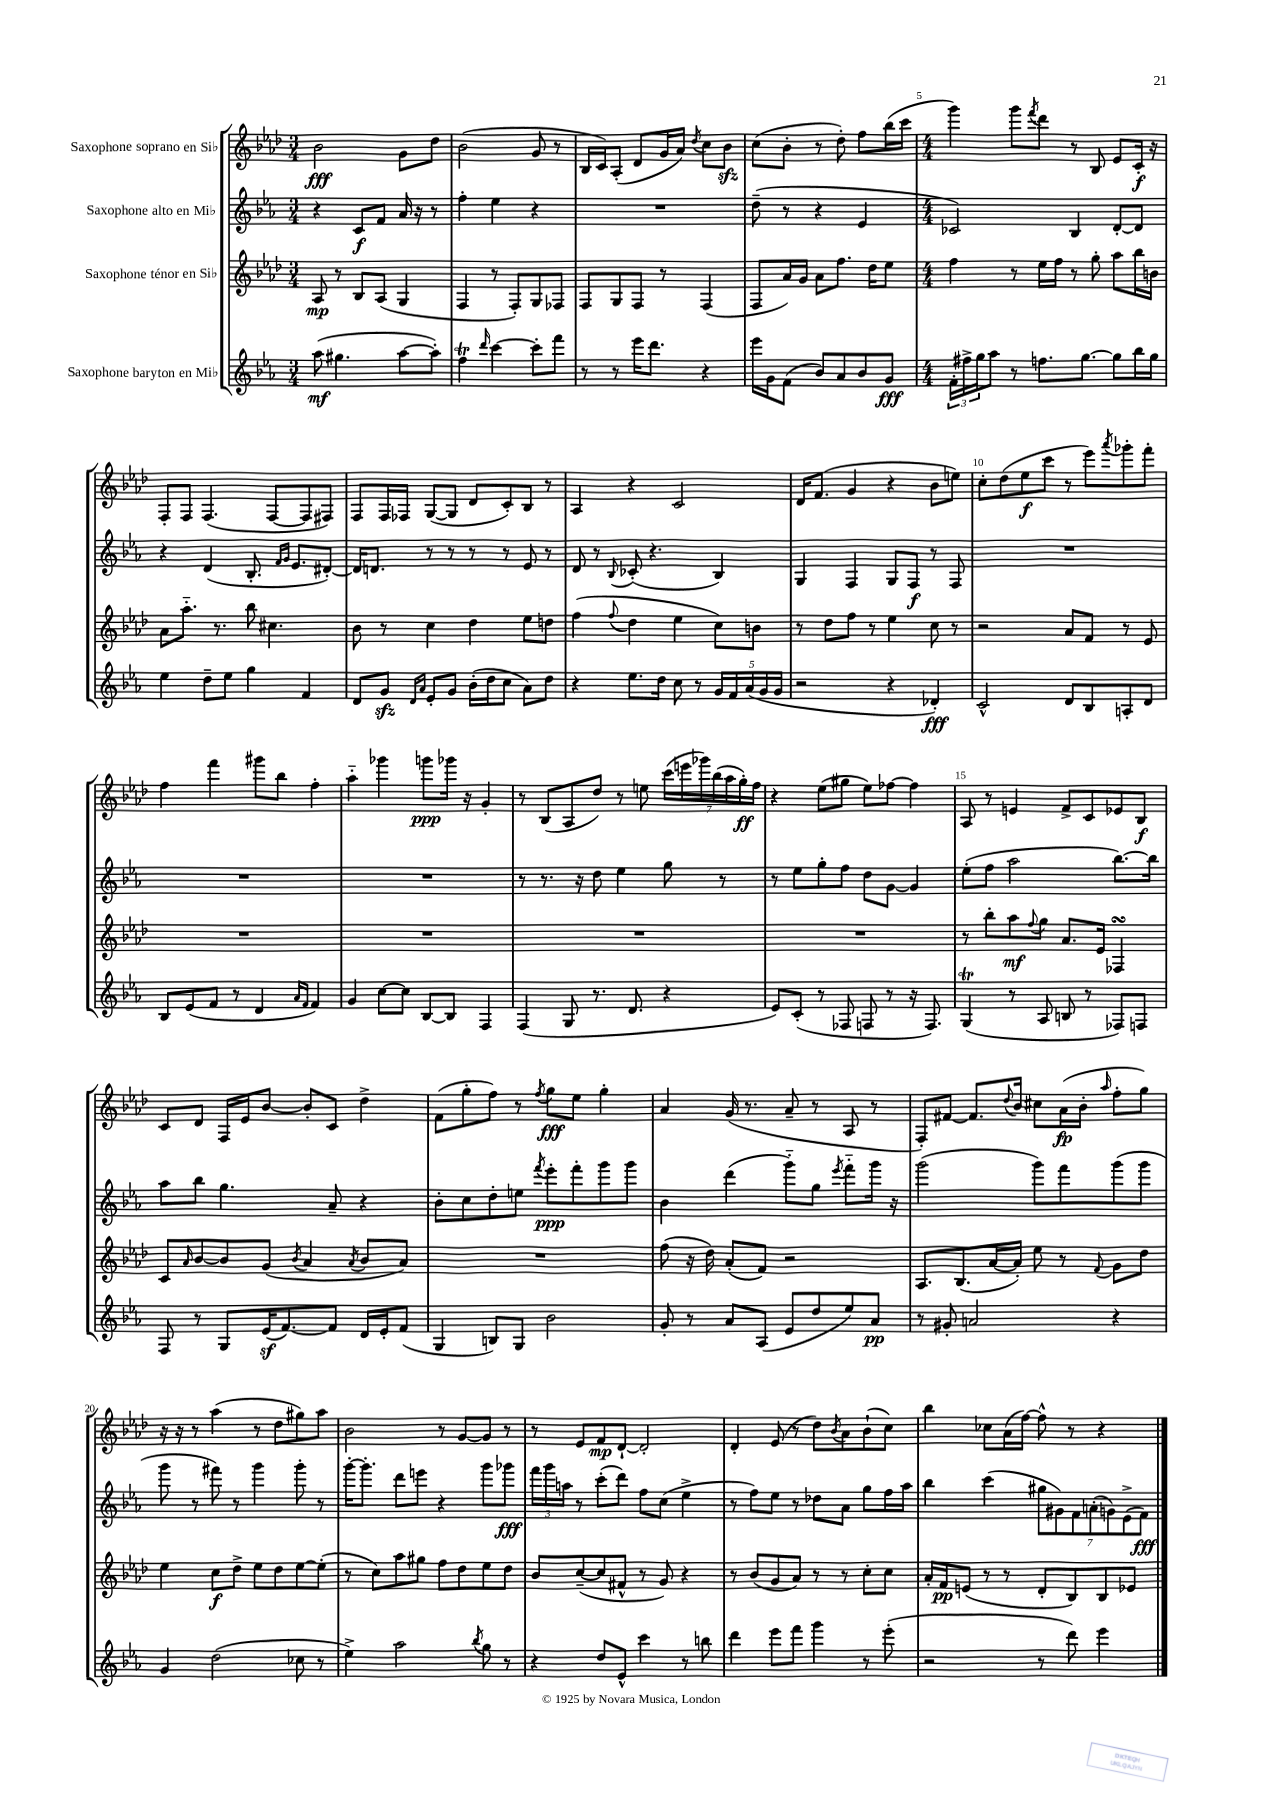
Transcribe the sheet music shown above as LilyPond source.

<<
\new StaffGroup <<
\new Staff = "s0" \with { instrumentName = "Saxophone soprano en Sib" } {
    \clef treble \key aes \major \numericTimeSignature \time 3/4
    bes'2\fff g'8 des''8 |
    bes'2( g'8 r8 |
    bes16 c'16) aes8-.( des'8 g'16 aes'16) \acciaccatura { des''8 } c''8 bes'8\sfz |
    c''8( bes'8-. r8 des''8-.) f''8 bes''16( c'''16 |
    \numericTimeSignature \time 4/4 g'''4) g'''8 \acciaccatura { f'''8 } des'''8 r8 bes8 ees'8 c'16-.\f r16 |
    f8-. f8 f4.( f8~ f8 fis8) |
    f8 f16 fes16 g8~( g8 des'8 c'8-.) bes8 r8 |
    aes4 r4 c'2 |
    des'16 f'8.( g'4 r4 bes'8 e''8) |
    c''8-. des''8( ees''8\f c'''8 r8 ees'''8) \acciaccatura { aes'''8 } ges'''8-. f'''8-. |
    f''4 f'''4 gis'''8 bes''8 f''4-. |
    aes''4-_ ges'''4 g'''8\ppp ges'''16 r16 g'4-. |
    r8 bes8( aes8 des''8) r8 e''8 \tuplet 7/4 { c'''16( e'''16 ges'''16) bes''16( aes''16 g''16-.\ff) f''16 } |
    r4 ees''8( gis''8 ees''8) fes''8~ fes''4 |
    aes8 r8 e'4 f'8-> c'8 ees'8 bes8\f |
    c'8 des'8 f16 ees'16 bes'8~ bes'8-. c'8 des''4-> |
    f'8( g''8-. f''8) r8 \acciaccatura { f''8 } g''8\fff ees''8 g''4-. |
    aes'4 g'16( r8. aes'8-- r8 aes8 r8 |
    f8-.) fis'8~ fis'8. \appoggiatura { des''8 } bes'16 cis''8 aes'16\fp( bes'16-. \grace { aes''16 } f''8-. g''8) |
    r16 r16 r8 aes''4( r8 des''8 gis''8) aes''8 |
    bes'2 r8 g'8~ g'8 r8 |
    r8 ees'8 f'8\mp des'8~-! des'2-. |
    des'4-. ees'8( r8 des''8) \acciaccatura { bes'8 } aes'8 bes'8-!( c''8) |
    bes''4 ces''8 aes'16( f''16~) f''8-^ r8 r4 \bar "|." |
}
\new Staff = "s1" \with { instrumentName = "Saxophone alto en Mib" } {
    \clef treble \key ees \major \numericTimeSignature \time 3/4
    r4 c'8\f f'8 aes'16 r16 r8 |
    f''4-. ees''4 r4 |
    R2. |
    d''8--( r8 r4 ees'4 |
    \numericTimeSignature \time 4/4 ces'2) bes4 d'8~-. d'8 |
    r4 d'4( bes8.-. \grace { f'16 g'16 } ees'8. dis'8~-.) |
    dis'16 d'8. r8 r8 r8 r8 ees'8 r8 |
    d'8 r8 \appoggiatura { bes8 } ces'8-.( r4. bes4) |
    g4 f4 g8 f8\f r8 f8 |
    R1 |
    R1 |
    R1 |
    r8 r8. r16 d''8 ees''4 g''8 r8 |
    r8 ees''8 g''8-. f''8 d''8 g'8~ g'4 |
    ees''8-.( f''8 aes''2 bes''8.~) bes''16 |
    aes''8 bes''8 g''4. aes'8-- r4 |
    bes'8-. c''8 d''8-. e''8 \acciaccatura { f'''8 } ees'''8-.\ppp f'''8-. g'''8 g'''8 |
    bes'4 d'''4( g'''8-_) g''8 \acciaccatura { ees'''8 } f'''8-_ g'''16 r16 |
    g'''2( g'''8) f'''8 g'''8( g'''8 |
    g'''8 r8 fis'''8) r8 g'''4 g'''8-. r8 |
    g'''16~-. g'''8.-. d'''8 e'''8 r4 g'''8 ges'''8\fff |
    \tuplet 3/2 { f'''16 g'''16 a''16 } r8 c'''8-.( d'''8) f''8 c''8( ees''4-> |
    r8 f''8) ees''8 r8 des''8 aes'8 g''8 f''16 aes''16 |
    bes''4 c'''4( \tuplet 7/4 { gis''8 gis'8) f'8 a'8-.( g'8) ees'8->( f'8\fff) } \bar "|." |
}
\new Staff = "s2" \with { instrumentName = "Saxophone ténor en Sib" } {
    \clef treble \key aes \major \numericTimeSignature \time 3/4
    aes8\mp r8 bes8 aes8( g4 |
    f4 r8 f8-.) g8 fes8 |
    f8 g8 f8 r8 f4( |
    f8 aes'16) g'16 aes'8 f''8. des''16 ees''8 |
    \numericTimeSignature \time 4/4 f''4 r8 ees''16 f''16 r8 g''8-. aes''8 bes''16 b'16 |
    aes'8 aes''8.-_ r8. bes''8 cis''4. |
    bes'8 r8 c''4 des''4 ees''8 d''8 |
    f''4( \appoggiatura { f''8 } des''4 ees''4 c''8) b'8 |
    r8 des''8 f''8 r8 ees''4 c''8 r8 |
    r2 aes'8 f'8 r8 ees'8 |
    R1 |
    R1 |
    R1 |
    R1 |
    r8 bes''8-. aes''8\mf \appoggiatura { f''8 } g''8 aes'8. ees'16 fes4\turn |
    c'8 \grace { aes'16 } bes'8~ bes'8 g'8( \acciaccatura { bes'8 } aes'4 \acciaccatura { aes'8 } bes'8 aes'8) |
    R1 |
    f''8( r16 des''16) aes'8-.( f'8) r2 |
    aes8. bes8.( aes'16~ aes'16-.) ees''8 r8 \appoggiatura { f'8 } g'8 des''8 |
    ees''4 c''8\f des''8-> ees''8 des''8 ees''8~ ees''8-.( |
    r8 c''8) aes''8 gis''8 f''8 des''8 ees''8 des''8 |
    bes'8 c''8~--( c''8 fis'8-^ r8 g'8) r4 |
    r8 bes'8( g'8 aes'8) r8 r8 c''8-. c''8 |
    aes'16-. f'16\pp e'8( r8 r8 des'8-. bes8) bes8 ees'8 \bar "|." |
}
\new Staff = "s3" \with { instrumentName = "Saxophone baryton en Mib" } {
    \clef treble \key ees \major \numericTimeSignature \time 3/4
    aes''8\mf( gis''4. aes''8~ aes''8-.) |
    f''4\trill \grace { d'''16 } c'''4~ c'''8-. f'''8 |
    r8 r8 ees'''16 d'''8. r4 |
    ees'''16 g'16 f'8( bes'8) aes'8 bes'8 g'8\fff |
    \numericTimeSignature \time 4/4 \tuplet 3/2 { f'16-. fis''16-> g''16 } aes''8 r8 f''8. g''8.~ g''8 bes''16 g''16 |
    ees''4 d''8-- ees''8 g''4 f'4 |
    d'8 g'8\sfz \grace { d'16 aes'16 } ees'8-. g'8 bes'16-.( d''16 c''8 aes'8) d''8 |
    r4 ees''8. d''16 c''8 r8 \tuplet 5/4 { g'16 f'16 aes'16( g'16 g'16 } |
    r2 r4 des'4-.\fff) |
    c'2-^ d'8 bes8 a8-. d'8 |
    bes8 ees'8( f'8 r8 d'4 \grace { aes'16 f'16 } f'4) |
    g'4 c''8~ c''8 bes8~ bes8 f4 |
    f4( g8 r8. d'8. r4 |
    ees'8) c'8-.( r8 fes8 f8 r8 r16 f8.) |
    g4\trill( r8 aes8 b8 r8 fes8) f8 |
    f8 r8 g8 ees'16\sf( f'8.~) f'8 d'16 ees'16-. f'8( |
    g4 b8) g8 bes'2 |
    g'8-. r8 aes'8 aes8( ees'8 d''8 ees''8) aes'8\pp |
    r8 gis'8-. a'2 r4 |
    g'4 d''2( ces''8 r8 |
    ees''4->) aes''2 \acciaccatura { bes''8 } g''8 r8 |
    r4 d''8 ees'8-^ c'''4 r8 b''8 |
    d'''4 ees'''8 f'''8 g'''4 r8 ees'''8-.( |
    r2 r8 d'''8) ees'''4 \bar "|." |
}
>>
>>
\layout { \context { \Score \override BarNumber.break-visibility = ##(#f #t #t) barNumberVisibility = #(every-nth-bar-number-visible 5) } }
